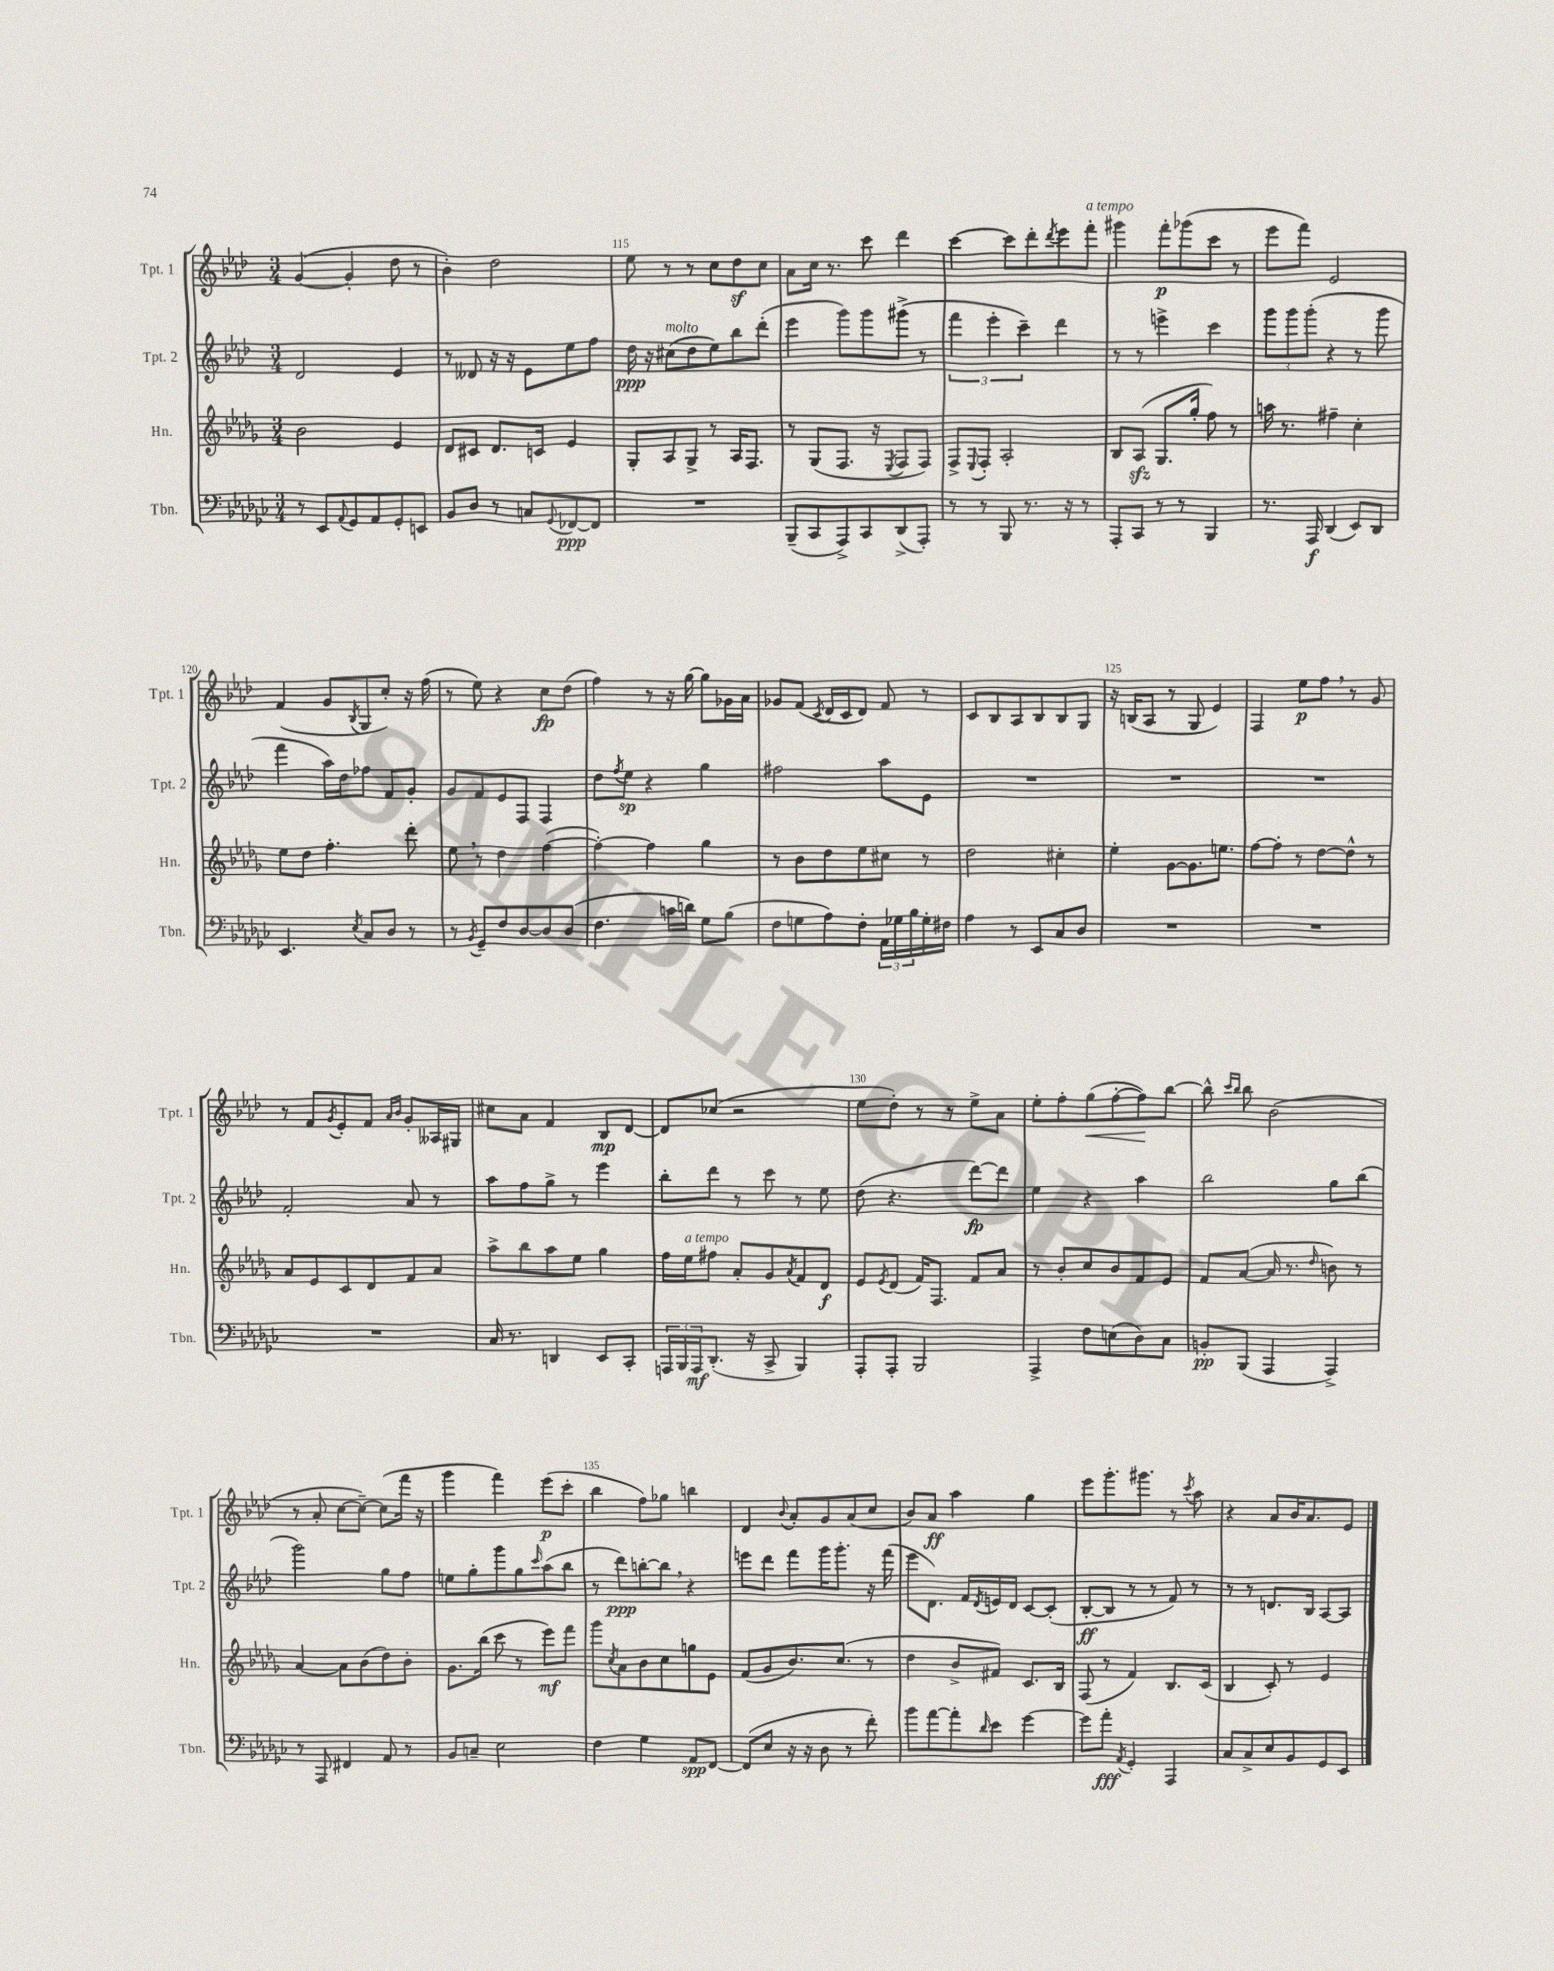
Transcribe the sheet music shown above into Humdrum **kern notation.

**kern	**kern	**kern	**kern
*staff4	*staff3	*staff2	*staff1
*clefF4	*clefG2	*clefG2	*clefG2
*k[b-e-a-d-g-c-]	*k[b-e-a-d-g-]	*k[b-e-a-d-]	*k[b-e-a-d-]
*M3/4	*M3/4	*M3/4	*M3/4
8r	2b-	2d-	([4g
8EE-	.	.	.
8qqAA-	.	.	.
8GG-	.	.	4g']
8AA-	.	.	.
8GG-'	4e-	4e-	8dd-
8EE	.	.	8r
=	=	=	=
8BB-	8d-	8r	4b-')
8D-	8c#	8d--	.
8r	8.d-	16r	2dd-
.	.	16r	.
8C	.	8e-	.
.	16c	.	.
8qqGG-	.	.	.
[8FF-	4e-	8ee-	.
8FF-]	.	8ff	.
=	=	=	=
2.r	8G-'	16dd-	8ee-
.	.	16r	.
.	8A-	(8cc#	8r
.	8G-^	8dd-	8r
.	8r	8ee-)	8cc
.	16A-	8bb-	8dd-
.	8.F	.	.
.	.	(8ddd-'	8cc
=	=	=	=
(8BBB-~	8r	4eee-	8a-
8CC-	(8G-	.	16cc
.	.	.	8.r
8AAA-^)	8.F	8ggg)	.
8CC-	.	8ggg	8ccc
.	16r	.	.
.	8qE-	.	.
(8DD-^	8F	(8ggg#^	4ddd-
8AAA-')	8F)	8r	.
=	=	=	=
8r	8F^	6fff	[4ccc
.	8qqE-	.	.
8r	8F'	.	.
.	.	6eee-'	.
8BBB-	2A-'	.	8ccc]
.	.	6ccc~)	.
8.r	.	.	8ddd-'
.	.	.	8qddd-
.	.	4ddd-	8eee-
16r	.	.	.
8r	.	.	8fff'
=	=	=	=
8AAA-'	8B-	8r	4ggg#
8CC-	(8A-	8r	.
8r	8.G-	4eee^	8fff'
8r	.	.	(8ggg-
.	16gg-'	.	.
4BBB-	8ff)	4ccc	8ccc
.	8r	.	8r
=	=	=	=
8.r	16aa	12ggg	8eee-
.	8.r	.	.
.	.	12ggg	.
.	.	.	8fff)
.	.	(12ggg'	.
16AAA-	.	.	.
(4DD-	4ff#~	4r	2e-
8EE-)	4cc'	8r	.
8DD-	.	8ggg	.
=	=	=	=
4.EE-	8ee-	4fff	(4f
.	8dd-	.	.
.	4.ff'	16aa-)	8g
.	.	16dd-	.
8qE-	.	.	8qB-
8C-	.	8ff-	8G
8D-	.	8f	8cc')
8r	8ddd-'	8g'	16r
.	.	.	(16ff
=	=	=	=
8r	8ee-	8g	8r
8qBB-	.	.	.
8GG-~	8r	8f	8ee-)
8F	4dd-	8e-	4r
[8D-	.	8F	.
8D-]	([4ff	4F	8cc
(8D-	.	.	(8dd-
=	=	=	=
4.F	4ff'_)	8dd-	4ff)
.	.	8qff	.
.	.	8ee-	.
.	4ff]	4r	8r
16c	.	.	16r
16d)	.	.	[16gg
8G-	4gg-	4gg	8gg]
(8B-	.	.	16g-
.	.	.	16a-
=	=	=	=
8F	8r	2ff#	8g-
8G	8b-	.	(8f
.	.	.	8qc
8A-)	8dd-	.	16d-
.	.	.	16c
8F'	8ee-	.	8d-)
24AA-	8cc#	8aa-	8f
24G-	.	.	.
24B-	.	.	.
16G-'	8r	8e-	8r
16F#	.	.	.
=	=	=	=
4A-	2dd-	2.r	8c
.	.	.	8B-
8r	.	.	8A-
8EE-	.	.	8B-
8C-	4cc#'	.	8B-
8D-	.	.	8G
=	=	=	=
2.r	4ee-'	2.r	16r
.	.	.	(16B
.	.	.	8A-
.	[8g-	.	8r
.	8.g-]	.	8G
.	.	.	4e-)
.	8.ee	.	.
=	=	=	=
2.r	[8ff	2.r	4F
.	8ff']	.	.
.	8r	.	8ee-
.	[8dd-	.	8ff
.	8dd-^^]	.	8r
.	8r	.	8g
=	=	=	=
2.r	8a-	2f'	8r
.	8e-	.	8f
.	.	.	8qg
.	8c	.	8e-'
.	8d-	.	8f
.	.	.	16qqa-
.	.	.	16qqb-
.	8f	8a-	8g'
.	8a-	8r	16A--
.	.	.	16G#
=	=	=	=
16C-	8aa-^	8aa-	8cc#
8.r	.	.	.
.	8bb-	8ff	8a-
4DD	8aa-	8gg^	4f
.	8ee-	8r	.
8EE-	4gg-	4eee-	8B-
8CC-'	.	.	[8d-
=	=	=	=
24AAA	16ff	8bb-'	8d-]
24BBB-	.	.	.
.	16ee-	.	.
24AAA	.	.	.
(8.DD-'	8ff#	8ddd-	(8cc-
.	8a-'	8r	2r
16r	.	.	.
8CC-^	8g-	8ccc	.
.	8qa-	.	.
4BBB-)	8f	8r	.
.	8d-	8ee-	.
=	=	=	=
8AAA-'	8e-	(8dd-	8ee-
.	8qe-	.	.
8AAA-'	(8d-	4.r	8dd-')
2BBB-	16f)	.	8r
.	8.F	.	.
.	.	.	8r
.	8f	[8ddd-)	8ee-^
.	8a-	8ddd-]	8a-
=	=	=	=
4AAA-^	8r	4ee-	8ee-'
.	8b-'	.	8ff'
8F	8cc	4r	(8gg
(8E	8b-	.	[8ff'
8D-)	8f	4aa-	8ff])
8C-	8e-	.	[8bb-
=	=	=	=
8BB'	8f	2bb-	8bb-^^]
.	.	.	16qqccc
.	.	.	16qqbb-
(8BBB-	([8a-	.	8bb-
4AAA-	16a-]	.	(2b-
.	8.r	.	.
.	16qqdd-	.	.
4AAA-^)	8b)	8gg	.
.	8r	(8bb-	.
=	=	=	=
8r	[4a-	2ggg)	8r
8AAA-	.	.	8a-'
4FF#	8a-]	.	[8cc
.	(8b-	.	8cc~_)
8AA-	8dd-)	8gg	(8cc]
8r	8b-'	8ff	16fff
.	.	.	16r
=	=	=	=
8BB-	8.g-	8ee	4ggg
8C~	.	8gg'	.
.	(16bb-	.	.
2E-	8ccc	8ggg	4fff)
.	8r	8gg	.
.	.	16qqccc	.
.	8eee-)	(8aa-	(8eee-
.	8fff	8bb-	8ccc'
=	=	=	=
4F	8ggg-	8r	4bb-
.	8qcc	.	.
.	8a-	8ddd-)	.
4G-	8b-	[8bb'	8ff)
.	8cc	8bb]	8gg-
8AA-	8gg	4r	4bb
[8FF	8e-	.	.
=	=	=	=
(8FF]	(8f	8eee	4d-
8E-	8g-	8ddd-	.
.	.	.	8qqb-
16r	8.b-)	8fff	8a-'
16r	.	.	.
8D-	.	16ggg	8g
.	(8.cc	8.ggg'	.
8r	.	.	(8a-
8f')	8r	16r	8cc
.	.	(16fff	.
=	=	=	=
8b-	4dd-	8eee-	8b-)
[8a-	.	8.d-)	8a-
8a-']	8b-^	.	4aa-
.	.	16f	.
16qqd-	.	8qd-	.
8e-	8f#)	16e	.
.	.	16d-	.
[4g-	8.c	[8c	4gg
.	.	(8c']	.
.	16B-	.	.
=	=	=	=
8g-]	(8F	[8B-'	8eee-
8a-'	8r	8B-]	8.ggg'
8qAA-	.	.	.
4GG-'	4f)	8r	.
.	.	.	8.ggg#
.	.	8r	.
4AAA-	8.B-	8f)	8r
.	.	.	8qccc
.	.	8r	8aa-
.	(16c	.	.
=	=	=	=
8C-	4B-	8r	4r
8C-^	.	8r	.
8E-	8c')	8.d	8a-
8BB-	8r	.	16b-
.	.	16B-	8.a-
8GG-	4e-	[8A-	.
8EE-	.	8A-]	8e-
==	==	==	==
*-	*-	*-	*-
